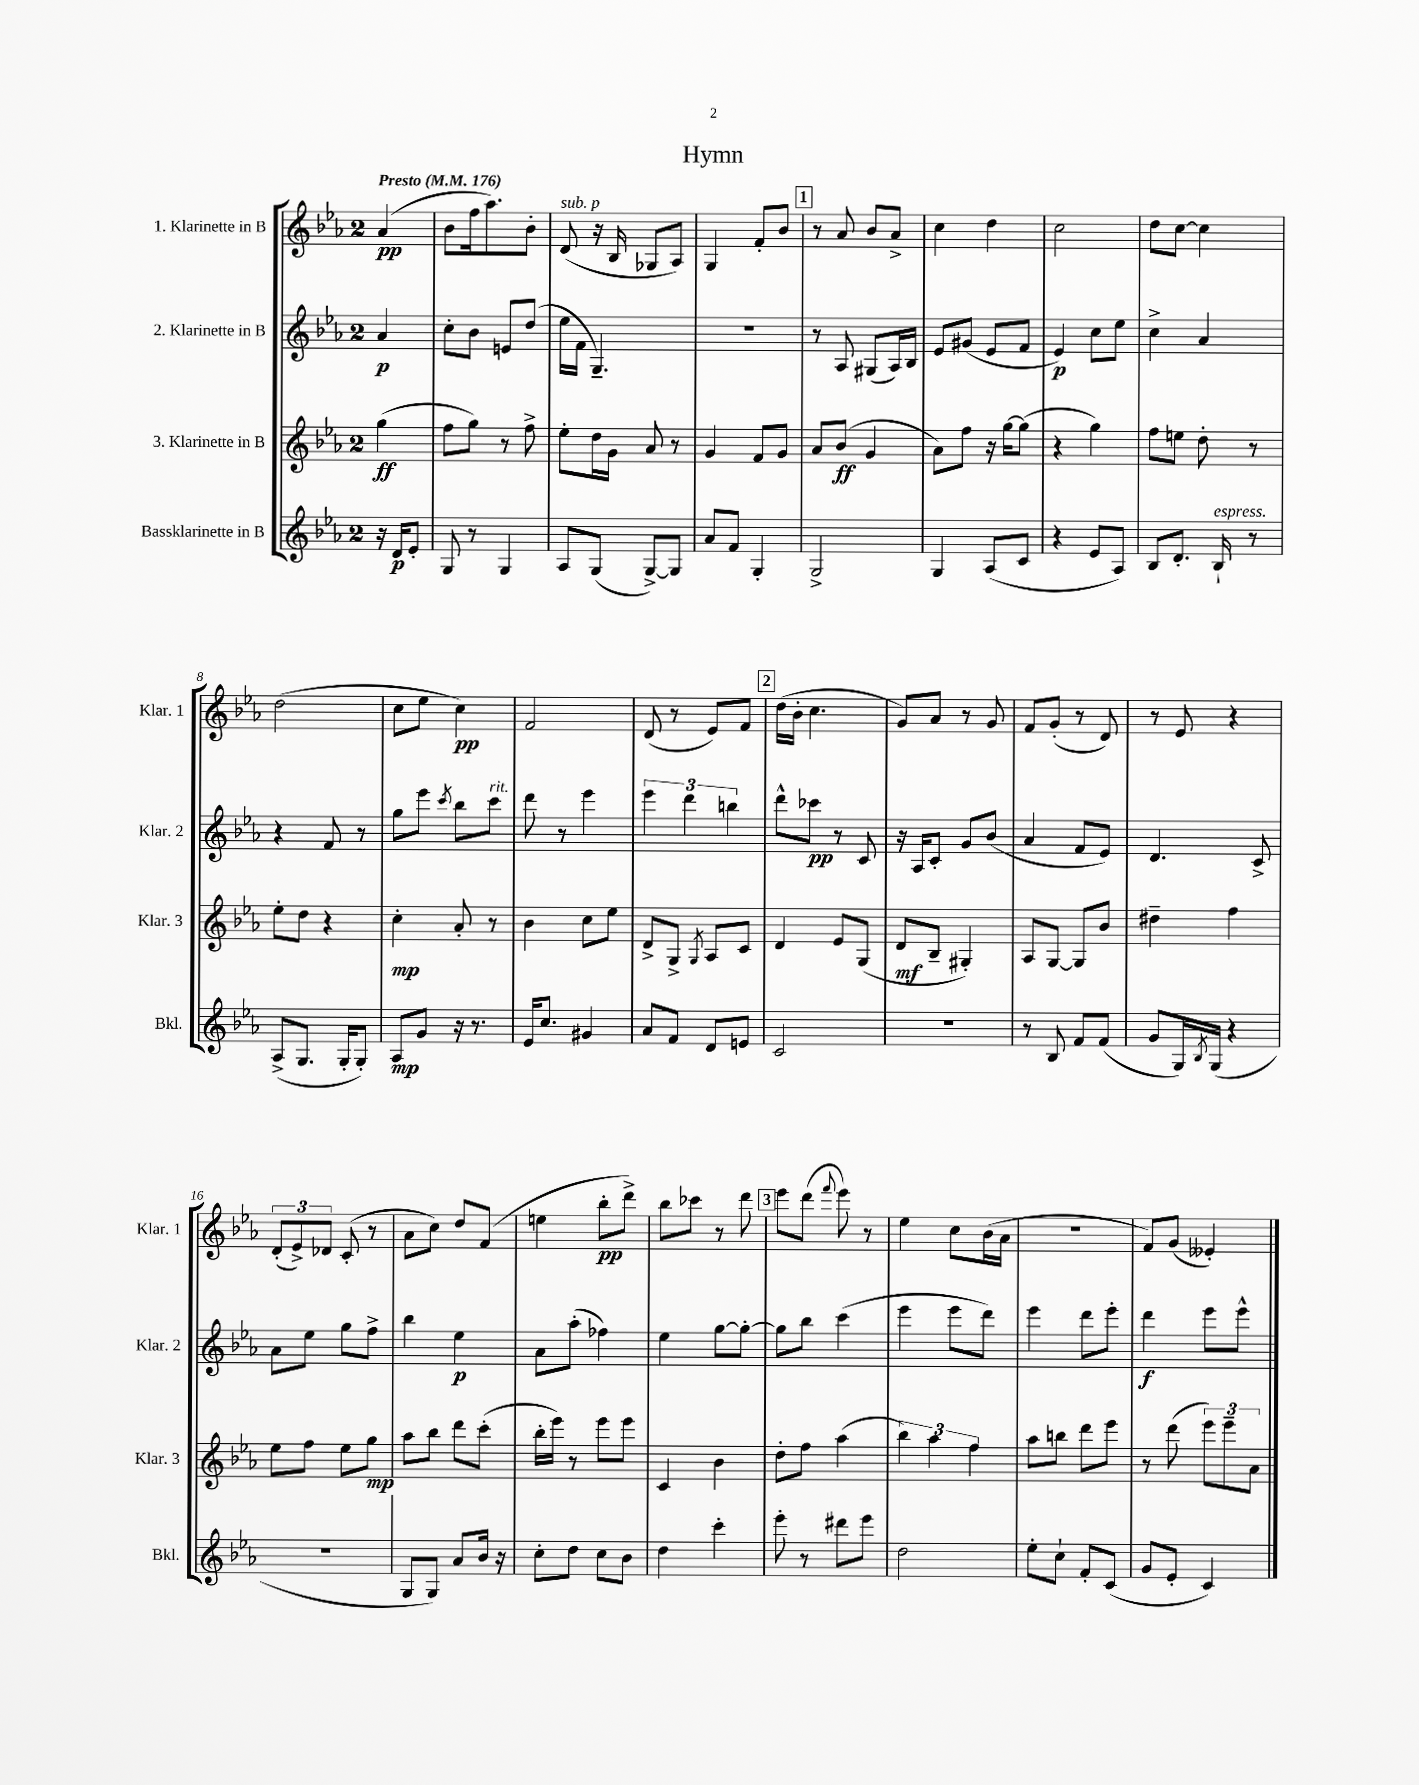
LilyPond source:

\header { title = "Hymn" }
<<
\new StaffGroup <<
\new Staff = "s0" \with { instrumentName = "1. Klarinette in B" shortInstrumentName = "Klar. 1" } {
    \clef treble \key ees \major \once \override Staff.TimeSignature.style = #'single-digit \time 2/4 \partial 4 \tempo "Presto" 4 = 176
    aes'4\pp( |
    bes'8 f''16 aes''8.) bes'8-. |
    d'8^\markup { \italic "sub. p" }( r16 bes16 ges8 aes8) |
    g4 f'8-. bes'8 |
    \mark \markup { \box "1" } r8 aes'8 bes'8 aes'8-> |
    c''4 d''4 |
    c''2 |
    d''8 c''8~ c''4 |
    d''2( |
    c''8 ees''8 c''4\pp) |
    f'2 |
    d'8( r8 ees'8) f'8 |
    \mark \markup { \box "2" } d''16( bes'16-. c''4. |
    g'8) aes'8 r8 g'8 |
    f'8 g'8-.( r8 d'8) |
    r8 ees'8 r4 |
    \tuplet 3/2 { d'8-.( ees'8->) des'8 } c'8-.( r8 |
    aes'8 c''8) d''8 f'8( |
    e''4 bes''8-.\pp d'''8->) |
    bes''8 ces'''8 r8 d'''8 |
    \mark \markup { \box "3" } ees'''8 d'''8( \appoggiatura { f'''8 } ees'''8) r8 |
    ees''4 c''8 bes'16( aes'16 |
    R2 |
    f'8) g'8( eeses'4-.) \bar "|." |
}
\new Staff = "s1" \with { instrumentName = "2. Klarinette in B" shortInstrumentName = "Klar. 2" } {
    \clef treble \key ees \major \once \override Staff.TimeSignature.style = #'single-digit \time 2/4 \partial 4
    aes'4\p |
    c''8-. bes'8 e'8 d''8( |
    ees''16 f'16 g4.--) |
    R2 |
    \mark \markup { \box "1" } r8 aes8 gis8( aes16) bes16 |
    ees'8 gis'8( ees'8 f'8 |
    ees'4\p) c''8 ees''8 |
    c''4-> aes'4 |
    r4 f'8 r8 |
    g''8 ees'''8 \acciaccatura { c'''8 } bes''8 c'''8^\markup { \italic "rit." } |
    d'''8 r8 ees'''4 |
    \tuplet 3/2 { ees'''4 d'''4 b''4 } |
    \mark \markup { \box "2" } d'''8-^ ces'''8\pp r8 c'8 |
    r16 aes16 c'8-. g'8 bes'8( |
    aes'4 f'8 ees'8) |
    d'4. c'8-> |
    aes'8 ees''8 g''8 f''8-> |
    bes''4 ees''4\p |
    aes'8 aes''8-.( fes''4) |
    ees''4 g''8~ g''8~-. |
    \mark \markup { \box "3" } g''8 bes''8 c'''4( |
    ees'''4 ees'''8 d'''8) |
    ees'''4 d'''8 ees'''8-. |
    d'''4\f ees'''8 ees'''8-^ \bar "|." |
}
\new Staff = "s2" \with { instrumentName = "3. Klarinette in B" shortInstrumentName = "Klar. 3" } {
    \clef treble \key ees \major \once \override Staff.TimeSignature.style = #'single-digit \time 2/4 \partial 4
    g''4\ff( |
    f''8 g''8) r8 f''8-> |
    ees''8-. d''16 g'16 aes'8 r8 |
    g'4 f'8 g'8 |
    \mark \markup { \box "1" } aes'8 bes'8\ff( g'4 |
    aes'8) f''8 r16 g''16~ g''8( |
    r4 g''4) |
    f''8 e''8 d''8-. r8 |
    ees''8-. d''8 r4 |
    c''4-.\mp aes'8-. r8 |
    bes'4 c''8 ees''8 |
    d'8-> g8-> \acciaccatura { g8 } aes8 c'8 |
    \mark \markup { \box "2" } d'4 ees'8 g8( |
    d'8\mf bes8-- gis4-.) |
    aes8 g8~ g8 bes'8 |
    dis''4-- f''4 |
    ees''8 f''8 ees''8 g''8\mp |
    aes''8 bes''8 d'''8 c'''8-.( |
    bes''16-. ees'''16) r8 ees'''8 ees'''8 |
    c'4 bes'4 |
    \mark \markup { \box "3" } d''8-. f''8 aes''4( |
    \tuplet 3/2 { bes''4) aes''4 f''4 } |
    aes''8 b''8 d'''8 ees'''8 |
    r8 d'''8( \tuplet 3/2 { ees'''8) ees'''8-- aes'8 } \bar "|." |
}
\new Staff = "s3" \with { instrumentName = "Bassklarinette in B" shortInstrumentName = "Bkl." } {
    \clef treble \key ees \major \once \override Staff.TimeSignature.style = #'single-digit \time 2/4 \partial 4
    r16 d'16\p ees'8-. |
    g8 r8 g4 |
    aes8 g8( g8~->) g8 |
    aes'8 f'8 g4-. |
    \mark \markup { \box "1" } g2-> |
    g4 aes8( c'8 |
    r4 ees'8 aes8) |
    bes8 d'8.-. bes16-!^\markup { \italic "espress." } r8 |
    aes8->( g8. g16-. g8-.) |
    aes8\mp g'8 r16 r8. |
    ees'16 c''8. gis'4 |
    aes'8 f'8 d'8 e'8 |
    \mark \markup { \box "2" } c'2 |
    R2 |
    r8 bes8 f'8 f'8( |
    g'8 g16) \acciaccatura { bes8 } g16( r4 |
    R2 |
    g8 g8) aes'8 bes'16 r16 |
    c''8-. d''8 c''8 bes'8 |
    d''4 c'''4-. |
    \mark \markup { \box "3" } ees'''8-. r8 dis'''8 ees'''8 |
    d''2 |
    ees''8-. c''8-! f'8-. c'8( |
    g'8 ees'8-. c'4) \bar "|." |
}
>>
>>
